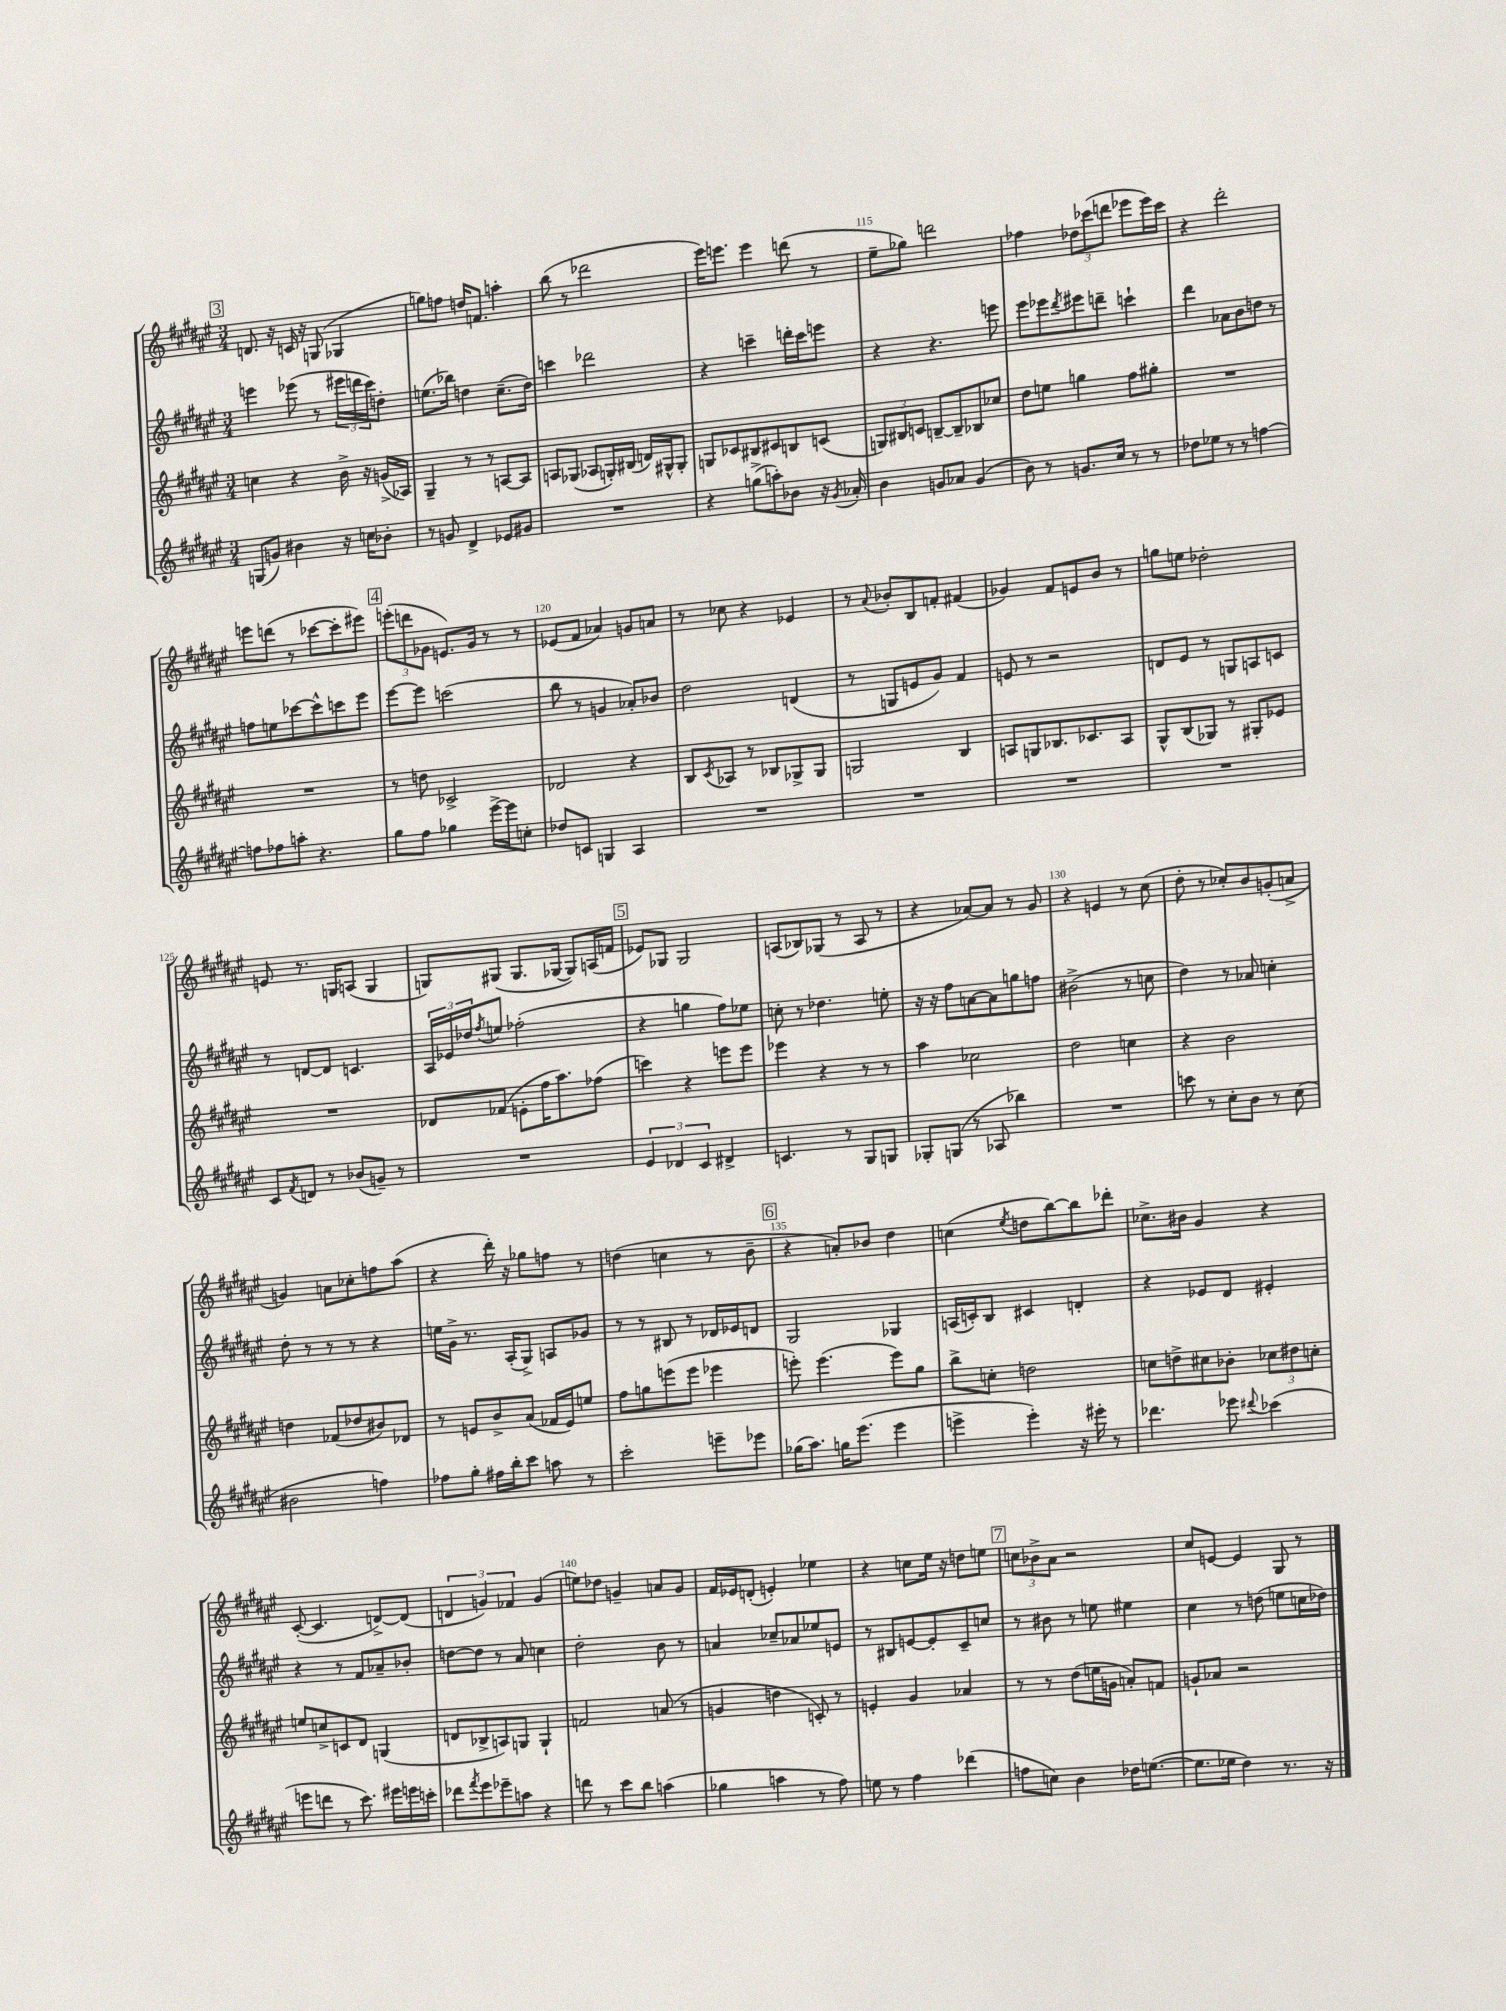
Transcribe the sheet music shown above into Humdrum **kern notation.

**kern	**kern	**kern	**kern
*staff4	*staff3	*staff2	*staff1
*clefG2	*clefG2	*clefG2	*clefG2
*k[f#c#g#d#a#e#]	*k[f#c#g#d#a#e#]	*k[f#c#g#d#a#e#]	*k[f#c#g#d#a#e#]
*M3/4	*M3/4	*M3/4	*M3/4
(8G	4cc	4eee	8.d
8g)	.	.	.
.	.	.	16r
4b#	4r	(8eee-	16c
.	.	.	16r
.	.	8r	(8G
16r	16b^	24eee#	4G-
.	.	24ddd	.
16cc	16r	.	.
.	.	24ccc#)	.
8b-'	(16g^	8dd'	.
.	16A-)	.	.
=	=	=	=
8r	4G#~	(8.ee	8gg)
8g	.	.	8ff
.	.	16bb-)	.
4d#^	8r	4dd	16dd
.	.	.	8.f
.	8r	.	.
8e-	[8A	(8.cc#~	4aa'
8g#	8A]	.	.
.	.	16dd)	.
=	=	=	=
2.r	8A	4ccc	(8bb
.	(8G-	.	8r
.	8A-	2ddd-	2ddd-
.	16G')	.	.
.	(16B#	.	.
.	16d)	.	.
.	16G#^^	.	.
.	8G#'	.	.
=	=	=	=
4r	8G	4r	16eee#)
.	.	.	8.eee
.	8c-	.	.
(8gg^	8B#	4ccc~	4eee
8aa')	8c#	.	.
8b-	8B	16ddd'	(8ddd
.	.	16ccc	.
16r	(8c	8eee	8r
8qg#	.	.	.
16a-'	.	.	.
=	=	=	=
4b	12G)	4r	8ee#~
.	12B#	.	.
.	.	.	8gg-)
.	12c	.	.
8g	[8B~	4.r	2ddd
8a-	8B~]	.	.
(4g	8B-	.	.
.	8cc-	8eee	.
=	=	=	=
8b)	8dd#	8eee#	4ff-
8r	8ee	8eee-	.
.	.	8qddd#	.
8.g	4gg	8eee#	12dd-
.	.	.	(12ccc-
.	.	8ddd~	.
.	.	.	12ddd
16cc#	.	.	.
8r	8ff#	4ccc`	8eee-
8r	8gg#'	.	16eee-)
.	.	.	16ccc-
=	=	=	=
8dd-	2.r	4ddd#	4r
8ee-	.	.	.
8r	.	8a-	2ddd#'
8r	.	8b	.
[4ff	.	8dd	.
.	.	8r	.
=	=	=	=
8ff]	2.r	8ff	8eee
8ff-	.	8ee	(8ddd
8aa'	.	[8ccc-	8r
4.r	.	8ccc-^^]	[8ccc-
.	.	8ccc	8ccc-']
.	.	8eee#	8eee#)
=	=	=	=
8gg#	8r	[8eee#	(12eee'
.	.	.	12ddd
8ff#	8dd	8eee#]	.
.	.	.	12g-
4gg-	2c-^	(2ccc	8.e)
.	.	.	16g-
[16eee#^	.	.	8r
16eee#]	.	.	.
8cc'	.	.	8r
=	=	=	=
8dd-	2d-	8bb	(8e-
8c	.	8r	8f#
4G	.	4g	4a-)
4A#	4r	8a-')	8g
.	.	8b-	8a
=	=	=	=
2.r	8B	2dd#	8r
.	8qc#	.	.
.	8A-	.	8cc-
.	8r	.	4r
.	8B-	.	.
.	8G-^	(4d	4e-
.	8G-	.	.
=	=	=	=
2.r	2G	8r	8r
.	.	.	8qqa#
.	.	8G	8b-'
.	.	8e	8B
.	.	8g#)	8f'
.	4B	4f#	(4f#
=	=	=	=
2.r	8A	8e	4g-)
.	8G	8r	.
.	8.B-	2r	8f#
.	.	.	8e
.	8.c-	.	.
.	.	.	8b
.	8A	.	8r
=	=	=	=
2.r	8G#^^	8d	8gg
.	(8B	8e#	8ee
.	8G-)	8r	2dd-'
.	8r	8G	.
.	8G#'	8A	.
.	8e-	8c	.
=	=	=	=
8c#	2.r	8r	8e
8qf#	.	.	.
8d	.	[8d	8.r
8r	.	8d]	.
.	.	.	16G
(8b-	.	4.c	(8A
8g~)	.	.	4G
8r	.	.	.
=	=	=	=
2.r	8d-	24A#	8G)
.	.	24e-	.
.	.	24dd-	.
.	.	8qff#	.
.	(8f-	8ee	(8G#
.	8e'	(2ff-'	8.G#
.	16ff#	.	.
.	8.aa#)	.	[16G-
.	.	.	8G-])
.	(8ff-	.	(16A
.	.	.	16f
=	=	=	=
6e#	4ccc)	4r	8e-)
.	.	.	8G-
6d-	.	.	.
.	4r	4gg	2G-
6c#	.	.	.
4d#^	8eee	8ff#)	.
.	8eee	8ee-	.
=	=	=	=
4.c	4eee-	8cc'	(8A
.	.	8r	8B-)
.	4r	4.dd-	(8G-
8r	.	.	8r
8G#	8r	.	8A
8G	8r	8ee'	8r
=	=	=	=
8G-'	4aa#	16r	4r
.	.	16r	.
(8G	.	8ff#	.
8r	2cc-	[8a	[8a-)
8A-	.	8a]	8a-]
4bb-)	.	8gg	8r
.	.	8ff	8g#
=	=	=	=
2.r	2dd#	(2b#^	4r
.	.	.	4e
.	4cc	8r	8r
.	.	8cc	(8cc#
=	=	=	=
8ccc	4r	4dd#)	8dd#'
8r	.	.	8r
8cc#'	2b	8r	8cc-')
8b	.	8a-	8b
8r	.	4cc'	(8g'
(8cc#	.	.	8a^
=	=	=	=
2b#	4dd	8dd#'	4g)
.	.	8r	.
.	(8f-	8r	8a
.	8dd-	8r	8cc-'
4ff)	8b#)	4r	8ff
.	8d-	.	(8aa#
=	=	=	=
8ff-	8r	16ee	4r
.	.	16g#^	.
8gg#'	8e	8.r	.
16ff#	8b^	.	16ddd#')
16bb'	.	(16A#'	16r
8ccc#	(8a#	8G#^)	8gg-
8aa	16f-	8A	8ff
.	16e)	.	.
8r	8ee	8g-	8r
=	=	=	=
2ccc#'	8ff#	8r	(4dd
.	8gg	8r	.
.	(8eee	8B#	4cc
.	8eee	8r	.
8eee~	4eee-	16d-	8r
.	.	16e-	.
8eee-	.	8d	8b~
=	=	=	=
(16gg-	8eee')	2G#	4r
8.aa#)	.	.	.
.	(4.eee	.	.
16gg	.	.	8a')
(8.eee#	.	.	.
.	.	.	8b-
4eee#	8eee)	4G-	4dd#
.	8gg#	.	.
=	=	=	=
4eee^	8bb^	(16A	(4cc
.	.	16c')	.
.	8cc'	8B	.
.	.	.	8qee#
4eee')	2dd	4c#	8dd
.	.	.	[8bb)
16r	.	4d'	8bb]
16eee#'	.	.	.
8r	.	.	8ddd-'
=	=	=	=
4.ddd-	8cc	4r	8.cc-^
.	8dd^	.	.
.	.	.	16b#
.	8cc#	8e-	4g#
8eee-	8b-'	8d#	.
8qqddd#	.	.	.
(4ccc-	12cc-	4e#'	4r
.	12dd#	.	.
.	12cc'	.	.
=	=	=	=
8eee	8ee	4r	([8c#'
8ddd	8cc^	.	4.c#]
8r	8c	8r	.
8.ccc#)	8d#	8f#	.
.	(4G	8a-~	[8d^)
16eee#	.	.	.
16eee	.	8b-'	(8d]
16ccc'	.	.	.
=	=	=	=
8ddd-	8d	[8dd	6d
8qfff#	.	.	.
8eee#	8B-^	8dd]	.
.	.	.	6g)
8eee-~	8A)	8r	.
.	.	.	6f-
8aa	8G	8a#	.
4r	4G`	4cc	(4g
=	=	=	=
8ddd	2f	2dd#'	8ee)
8r	.	.	8dd-
8ccc#	.	.	4g~
8bb	.	.	.
(4aa	(8a	8b	8a
.	8r	8r	8g
=	=	=	=
4gg-	4g	4a	16f#
.	.	.	16e-
.	.	.	(8d'
4aa	4dd	8cc-~	4e')
.	.	8a-	.
8r	8c')	8ee-	4ee-
8ff#)	8r	8e	.
=	=	=	=
8ee	4e'	8r	4r
8r	.	8B#	.
4ff#	4g#	[8e	8cc
.	.	8e']	16ee#
.	.	.	16r
(4ddd-	4a-	8c#~	8dd
.	.	8cc	8ee
=	=	=	=
8ff	8r	8r	12cc
.	.	.	12b-^
8cc)	8r	8b#	.
.	.	.	12a#
4b	(8dd#	8r	2r
.	16ee	8ee	.
.	16g	.	.
16dd-	8a')	4ee#	.
([8.ee	.	.	.
.	8f	.	.
=	=	=	=
8.ee]	8g`	4cc#	8cc#
.	8a-	.	[8e
16ee-	.	.	.
4dd#)	2r	8r	4e]
.	.	(8dd	.
8.r	.	8ee	8G#
.	.	16cc	8r
16r	.	16dd-)	.
==	==	==	==
*-	*-	*-	*-
